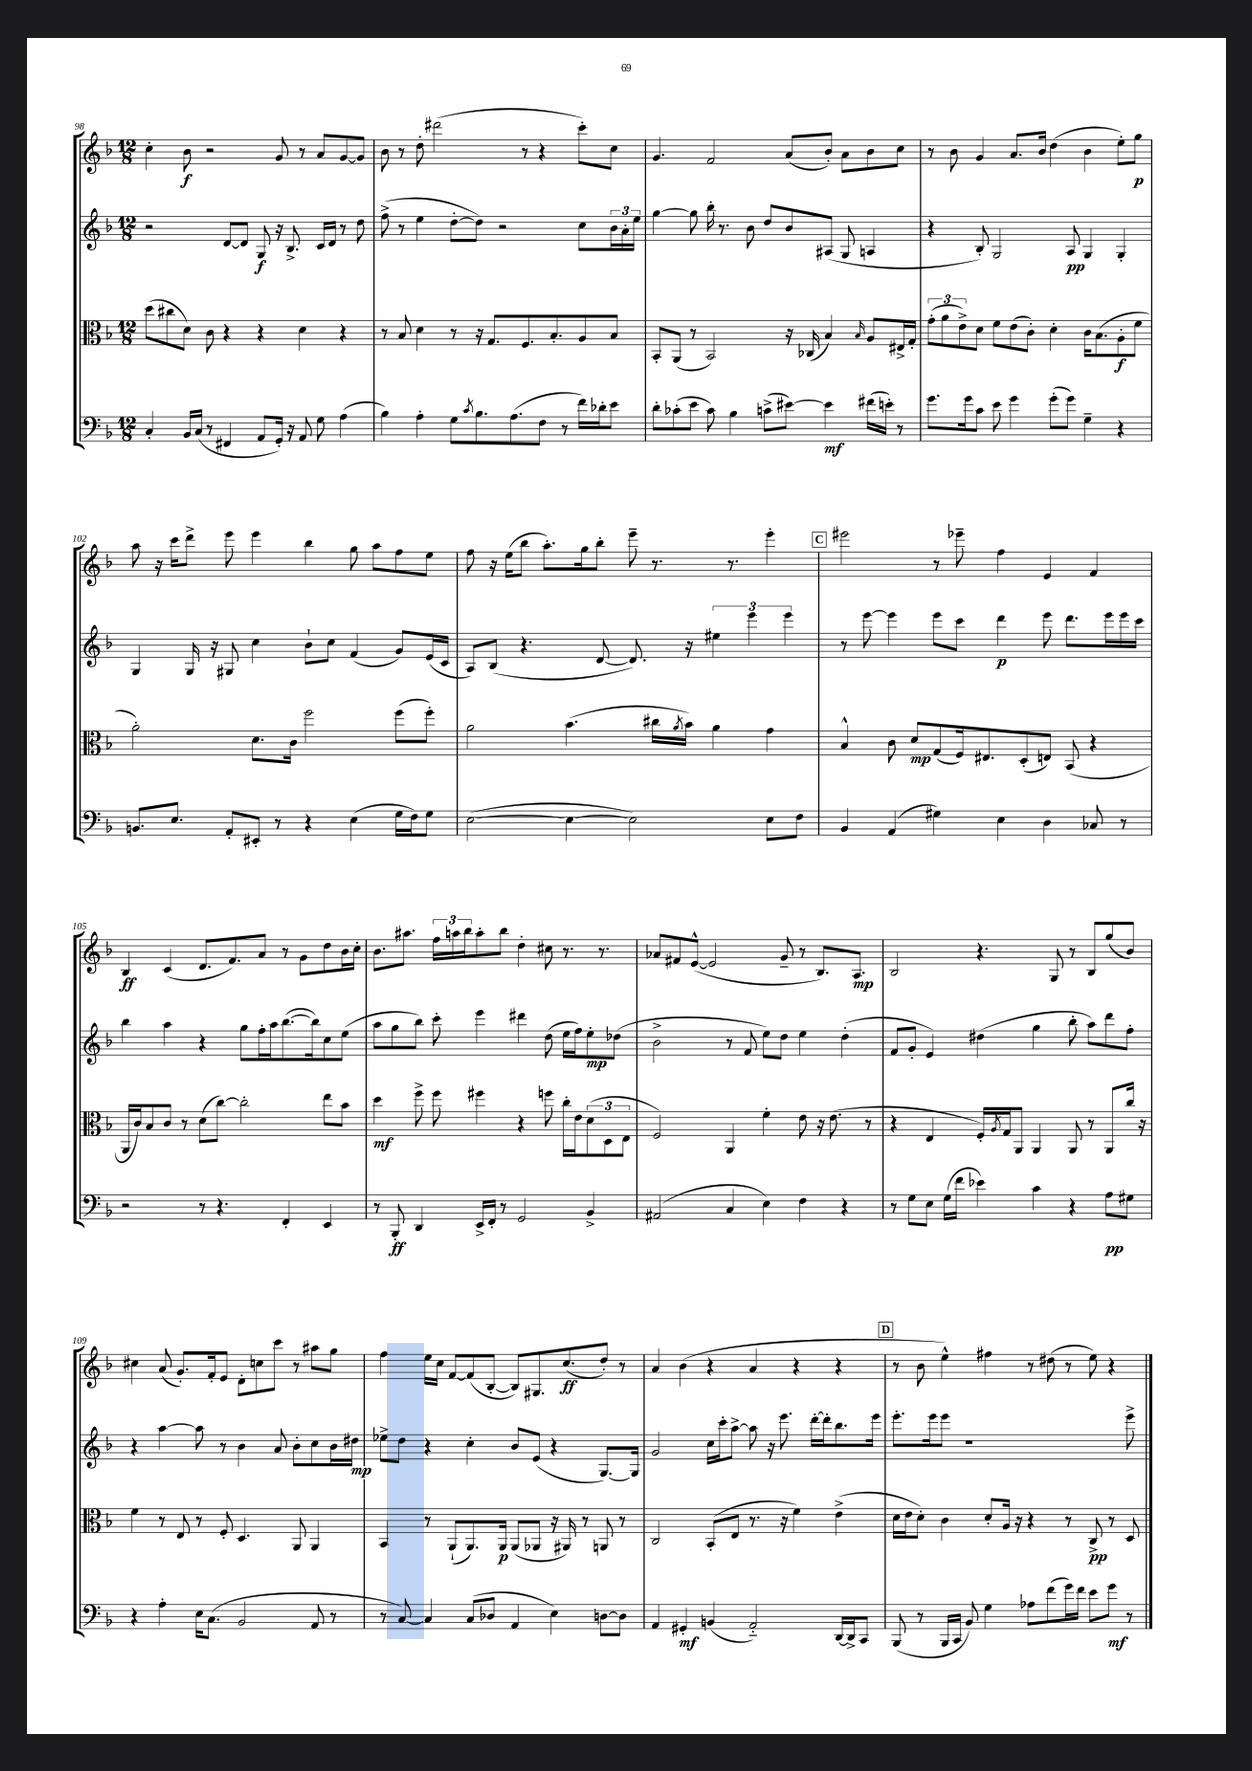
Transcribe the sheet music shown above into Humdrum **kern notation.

**kern	**dynam	**kern	**dynam	**kern	**dynam	**kern	**dynam
*part4	*part4	*part3	*part3	*part2	*part2	*part1	*part1
*staff4	*staff4	*staff3	*staff3	*staff2	*staff2	*staff1	*staff1
*clefF4	*	*clefC3	*	*clefG2	*	*clefG2	*
*k[b-]	*	*k[b-]	*	*k[b-]	*	*k[b-]	*
*M12/8	*	*M12/8	*	*M12/8	*	*M12/8	*
=98	=98	=98	=98	=98	=98	=98	=98
4C'/	.	(8dd\L	.	2r	.	4cc'\	.
.	.	8cc#X\	.	.	.	.	.
16BB-/LL	.	8d\J)	.	.	.	8b-\	f
(16C/JJ	.	.	.	.	.	.	.
8r	.	8c\	.	.	.	2r	.
4FF#X/	.	4r	.	[8d/L	.	.	.
.	.	.	.	8d/J]	.	.	.
8AA/L	.	4r	.	8G/	f	.	.
16GG'/Jk)	.	.	.	16r	.	8g/	.
16r	.	.	.	8.B-^/	.	.	.
8AA/	.	4d\	.	.	.	8r	.
8G\	.	.	.	16c/LL	.	8a/L	.
.	.	.	.	16d/JJ	.	.	.
(4A\	.	4r	.	8r	.	[8g/	.
.	.	.	.	8dd\	.	8g/J]	.
=99	=99	=99	=99	=99	=99	=99	=99
4B-\)	.	8r	.	(8ff^\	.	8b-\	.
.	.	8B-/	.	8r	.	8r	.
4A'\	.	4d\	.	4ee\	.	8dd'\	.
.	.	.	.	.	.	(2ddd#X\	.
8G\L	.	8r	.	[8dd'\L	.	.	.
8qc/	.	.	.	.	.	.	.
8.B-\	.	16r	.	8dd\J])	.	.	.
.	.	8.G/L	.	.	.	.	.
.	.	.	.	2r	.	.	.
(8.A\	.	.	.	.	.	.	.
.	.	8.F/	.	.	.	8r	.
8F\J	.	.	.	.	.	4r	.
.	.	8.B-'/	.	.	.	.	.
8r	.	.	.	.	.	.	.
16f\LL)	.	8A/	.	8cc\L	.	8ccc'\L)	.
16d-X'\J	.	.	.	.	.	.	.
8e\J	.	8B-/J	.	24b-\L	.	8cc\J	.
.	.	.	.	24a'\	.	.	.
.	.	.	.	24ee\JJ	.	.	.
=100	=100	=100	=100	=100	=100	=100	=100
8d'\L	.	8BB-'/L	.	[4gg\	.	4.g/	.
(8c-X'\	.	(8AA/J	.	.	.	.	.
8e\J	.	8r	.	8gg\]	.	.	.
8c-\)	.	2BB-/)	.	16bb-'\	.	2f/	.
.	.	.	.	8.r	.	.	.
4B-\	.	.	.	.	.	.	.
.	.	.	.	8b-\	.	.	.
(8cn^\L	.	.	.	8dd/L	.	.	.
[8e#X\J)	.	16r	.	8b-/	.	(8a/L	.
.	.	(16C-X/	.	.	.	.	.
4e#\]	mf	4B-/)	.	(8A#X/J	.	8b-'/J)	.
.	.	.	.	8G/	.	8a\L	.
.	.	16qqB-/	.	.	.	.	.
(16f#X\LL	.	8A/L	.	4An/	.	8b-\	.
16en'\JJ)	.	.	.	.	.	.	.
8r	.	16E#X^/L	.	.	.	8cc\J	.
.	.	16G'/JJ	.	.	.	.	.
=101	=101	=101	=101	=101	=101	=101	=101
8.g\L	.	(12g'\L	.	4r	.	8r	.
.	.	12a\	.	.	.	.	.
.	.	.	.	.	.	8b-\	.
.	.	12e^\)	.	.	.	.	.
16g\k	.	.	.	.	.	.	.
8c\J	.	8d\J	.	8B-'/)	.	4g/	.
8e\	.	8f\L	.	2G/	.	.	.
4g\	.	(8e\	.	.	.	8.a/L	.
.	.	8c'\J)	.	.	.	.	.
.	.	.	.	.	.	16b-/Jk	.
(8g'\L	.	4d'\	.	.	.	(4dd\	.
8g\J)	.	.	.	8A/	pp	.	.
4G~\	.	16c\KL	.	4G/	.	4b-\	.
.	.	(8.B-\	.	.	.	.	.
4r	.	8A'\	f	4G'/	.	8ee'\L)	.
.	.	8f\J	.	.	.	8gg\J	p
!!LO:LB:g=z
=102	=102	=102	=102	=102	=102	=102	=102
8.BBn/L	.	2a'\)	.	4G/	.	8aa\	.
.	.	.	.	.	.	16r	.
8.E/J	.	.	.	.	.	16ccc\KL	.
.	.	.	.	16G/	.	8ddd^\J	.
.	.	.	.	16r	.	.	.
8AA'/L	.	.	.	8G#X/	.	8eee\	.
8EE#X'/J	.	8.d\L	.	4cc\	.	4eee\	.
8r	.	.	.	.	.	.	.
.	.	16c\Jk	.	.	.	.	.
4r	.	2ff\	.	8b-`\L	.	4bb-\	.
.	.	.	.	8cc\J	.	.	.
(4E\	.	.	.	(4f/	.	8gg\	.
.	.	.	.	.	.	8aa\L	.
16G\LL	.	(8ff\L	.	8g/L)	.	8ff\	.
16F\J)	.	.	.	.	.	.	.
8G\J	.	8ff'\J)	.	(16e/L	.	8ee\J	.
.	.	.	.	16c/JJ	.	.	.
=103	=103	=103	=103	=103	=103	=103	=103
([2E\	.	2a\	.	8A/L)	.	8ff\	.
.	.	.	.	(8B-/J	.	16r	.
.	.	.	.	.	.	(16ee\KL	.
.	.	.	.	4.r	.	8bb-\J	.
.	.	.	.	.	.	8.aa'\L)	.
4E\_	.	(4.b-\	.	.	.	.	.
.	.	.	.	.	.	16gg\k	.
.	.	.	.	[8d/	.	8bb-'\J	.
2E\])	.	.	.	8.d/])	.	8eee~\	.
.	.	16cc#X\LL	.	.	.	8.r	.
.	.	8qa/	.	.	.	.	.
.	.	16b-\JJ)	.	16r	.	.	.
.	.	4a\	.	6ee#X\	.	.	.
.	.	.	.	.	.	8.r	.
.	.	.	.	6eee\	.	.	.
8E\L	.	4g\	.	.	.	4eee'\	.
.	.	.	.	6eee\	.	.	.
8F\J	.	.	.	.	.	.	.
!!LO:REH:place=s1:t=C
=104	=104	=104	=104	=104	=104	=104	=104
4BB-/	.	4B-^^/	.	8r	.	2eee#X\	.
.	.	.	.	[8eee\	.	.	.
(4AA/	.	8c\	.	4eee\]	.	.	.
.	.	8d/L	mp	.	.	.	.
4G#X\)	.	(8G/	.	8eee\L	.	8r	.
.	.	16F/k)	.	8ccc\J	.	8eee-X~\	.
.	.	8.E#X/	.	.	.	.	.
4E\	.	.	.	4ddd\	p	4ff\	.
.	.	(8D'/	.	.	.	.	.
4D\	.	8En/J)	.	8eee\	.	4e/	.
.	.	(8BB-/	.	8.ddd\L	.	.	.
8C-X/	.	4r	.	.	.	4f/	.
.	.	.	.	16eee\L	.	.	.
8r	.	.	.	16eee\	.	.	.
.	.	.	.	16ccc\JJ	.	.	.
!!LO:LB:g=z
=105	=105	=105	=105	=105	=105	=105	=105
2r	.	16AA/LL	.	4bb-\	.	4B-/	ff
.	.	16c/J)	.	.	.	.	.
.	.	8B-/	.	.	.	.	.
.	.	8c/J	.	4aa\	.	(4c/	.
.	.	8r	.	.	.	.	.
8r	.	(8d\L	.	4r	.	8.d/L	.
4.r	.	[8cc\J)	.	.	.	.	.
.	.	.	.	.	.	8.f/)	.
.	.	2cc'\]	.	8gg\L	.	.	.
.	.	.	.	16ff'\L	.	8a/J	.
.	.	.	.	16aa\J	.	.	.
4FF'/	.	.	.	([8.bb-\	.	8r	.
.	.	.	.	.	.	8g\L	.
.	.	.	.	16bb-\k])	.	.	.
4EE/	.	8ee\L	.	8cc\	.	8dd\	.
.	.	8b-\J	.	(8ee\J	.	16b-\L	.
.	.	.	.	.	.	16cc'\JJ	.
=106	=106	=106	=106	=106	=106	=106	=106
8r	.	4dd\	mf	8aa\L	.	8.b-\L	.
8BBB-'/	ff	.	.	8gg\	.	.	.
.	.	.	.	.	.	8.aa#X\J	.
4DD/	.	8ff^\	.	8bb-\J)	.	.	.
.	.	8ff\	.	8ccc'\	.	24ff\LL	.
.	.	.	.	.	.	24aan\	.
.	.	.	.	.	.	24bb-\J	.
16EE^/LL	.	4ff#X\	.	4eee\	.	8aa'\	.
16FF'/JJ	.	.	.	.	.	.	.
8r	.	.	.	.	.	8bb-\J	.
2GG/	.	4r	.	4ddd#X\	.	4dd'\	.
.	.	8ffn\	.	(8dd\	.	8cc#X\	.
.	.	16cc'\LL	.	16ee\LL	.	8.r	.
.	.	16e\J	.	16ff\J)	.	.	.
4BB-^/	.	(12d\	.	8ee'\	mp	.	.
.	.	.	.	.	.	8.r	.
.	.	12D\	.	.	.	.	.
.	.	.	.	(8dd-X\J	.	.	.
.	.	12E\J	.	.	.	.	.
=107	=107	=107	=107	=107	=107	=107	=107
(2AA#X/	.	2F/)	.	2b-^\	.	8a-X/L	.
.	.	.	.	.	.	8f#X/	.
.	.	.	.	.	.	([8e^^/J	.
.	.	.	.	.	.	2e/]	.
4C/	.	4AA/	.	8r	.	.	.
.	.	.	.	8f/	.	.	.
4E\)	.	4f'\	.	8ee\L)	.	.	.
.	.	.	.	8dd\J	.	8g~/	.
4F\	.	8e\	.	4ee\	.	8r	.
.	.	16r	.	.	.	8.B-/L)	.
.	.	(8.e\	.	.	.	.	.
4r	.	.	.	(4dd'\	.	.	.
.	.	.	.	.	.	8.A/J	mp
.	.	8r	.	.	.	.	.
=108	=108	=108	=108	=108	=108	=108	=108
8r	.	4r	.	8f/L	.	2B-/	.
8G\L	.	.	.	8g'/J	.	.	.
8E\J	.	4E/	.	4e/)	.	.	.
(16G\LL	.	.	.	.	.	.	.
16f\JJ	.	.	.	.	.	.	.
4e-X\)	.	16F'/LL)	.	(4dd#X\	.	4.r	.
.	.	8qA/	.	.	.	.	.
.	.	16G/J	.	.	.	.	.
.	.	8AA/J	.	.	.	.	.
4c\	.	4AA/	.	4gg\	.	.	.
.	.	.	.	.	.	8G/	.
4r	.	8AA/	.	8bb-'\	.	8r	.
.	.	8r	.	8aa\L)	.	8B-/L	.
8A\L	pp	8AA/L	.	8ddd\	.	(8gg/	.
8G#X\J	.	16cc/Jk	.	8ff'\J	.	8b-/J)	.
.	.	16r	.	.	.	.	.
!!LO:LB:g=z
=109	=109	=109	=109	=109	=109	=109	=109
4r	.	4f\	.	4r	.	4cc#X\	.
4A'\	.	8r	.	[4aa\	.	(8a/	.
.	.	8E/	.	.	.	8.g'/L)	.
16E\KL	.	8r	.	8aa\]	.	.	.
(8.C\J	.	.	.	.	.	16f'/k	.
.	.	8F'/	.	8r	.	8e/J	.
2BB-/	.	4.D/	.	4b-\	.	8d'\L	.
.	.	.	.	.	.	8ccn\	.
.	.	.	.	8a/	.	8ccc\J	.
.	.	8AA/	.	8b-'\L	.	8r	.
8AA/	.	4AA/	.	8cc\	.	8aa#X\L	.
8r	.	.	.	16b-\L	.	8gg\J	.
.	.	.	.	16dd#X\JJ	mp	.	.
=110	=110	=110	=110	=110	=110	=110	=110
8r	.	4BB-/	.	8ee-X^\L	.	4ff\	.
[8C/)	.	.	.	8dd\J	.	.	.
4C/]	.	8r	.	4r	.	16ee\LL	.
.	.	.	.	.	.	16cc\JJ	.
.	.	(8AA`/L	.	.	.	[8f/L	.
(8C/L	.	8.AA/)	.	4cc'\	.	(8f/]	.
8D-X/J	.	.	.	.	.	[8B-'/J	.
.	.	16AA/Jk	p	.	.	.	.
4AA/	.	(8AA/L	.	8b-/L	.	8B-/L])	.
.	.	8AA-X/J	.	(8e/J	.	8.G#X/	.
4E\)	.	16r	.	4r	.	.	.
.	.	16AA#X/)	.	.	.	(8.cc/	ff
.	.	8r	.	.	.	.	.
[8Dn\L	.	8AAn/	.	[8.G/L)	.	8dd'/J)	.
8D\J]	.	8r	.	.	.	8r	.
.	.	.	.	16G/Jk]	.	.	.
=111	=111	=111	=111	=111	=111	=111	=111
4AA/	.	2C/	.	2g/	.	4a/	.
4GG#X'/	mf	.	.	.	.	(4b-\	.
(4BBn/	.	(8BB-'/L	.	16cc\LL	.	4r	.
.	.	.	.	16ccc'\J	.	.	.
.	.	8E/J	.	[8aa^\J	.	.	.
2AA/)	.	8.r	.	8aa\]	.	4a/	.
.	.	.	.	16r	.	.	.
.	.	16r	.	8.eee\	.	.	.
.	.	4f\)	.	.	.	4r	.
.	.	.	.	[16ddd'\LL	.	.	.
.	.	.	.	16ddd'\J]	.	.	.
[16DD/LL	.	(4e^\	.	8.bb-\	.	4r	.
16DD^/J]	.	.	.	.	.	.	.
8CC/J	.	.	.	.	.	.	.
.	.	.	.	16eee\Jk	.	.	.
!!LO:REH:place=s1:t=D
=112	=112	=112	=112	=112	=112	=112	=112
(8BBB-/	.	16d\LL	.	8.eee'\L	.	8r	.
.	.	16e\J	.	.	.	.	.
8r	.	8d'\J)	.	.	.	8b-\	.
.	.	.	.	16eee\k	.	.	.
16BBB-/LL	.	4c\	.	8eee\J	.	4ee^^\)	.
16CC/JJ	.	.	.	.	.	.	.
8BB-/)	.	.	.	1r	.	.	.
4G\	.	8d'/L	.	.	.	4ff#X\	.
.	.	16A/Jk	.	.	.	.	.
.	.	16r	.	.	.	.	.
8A-X\L	.	4r	.	.	.	8r	.
(8f\	.	.	.	.	.	(8dd#X\	.
16g\L)	.	8r	.	.	.	8r	.
16f\JJ	.	.	.	.	.	.	.
8e\L	.	8C^/	pp	.	.	8ee\)	.
8g\J	mf	8r	.	.	.	4r	.
8r	.	8D/	.	8eee^\	.	.	.
==	==	==	==	==	==	==	==
*-	*-	*-	*-	*-	*-	*-	*-
